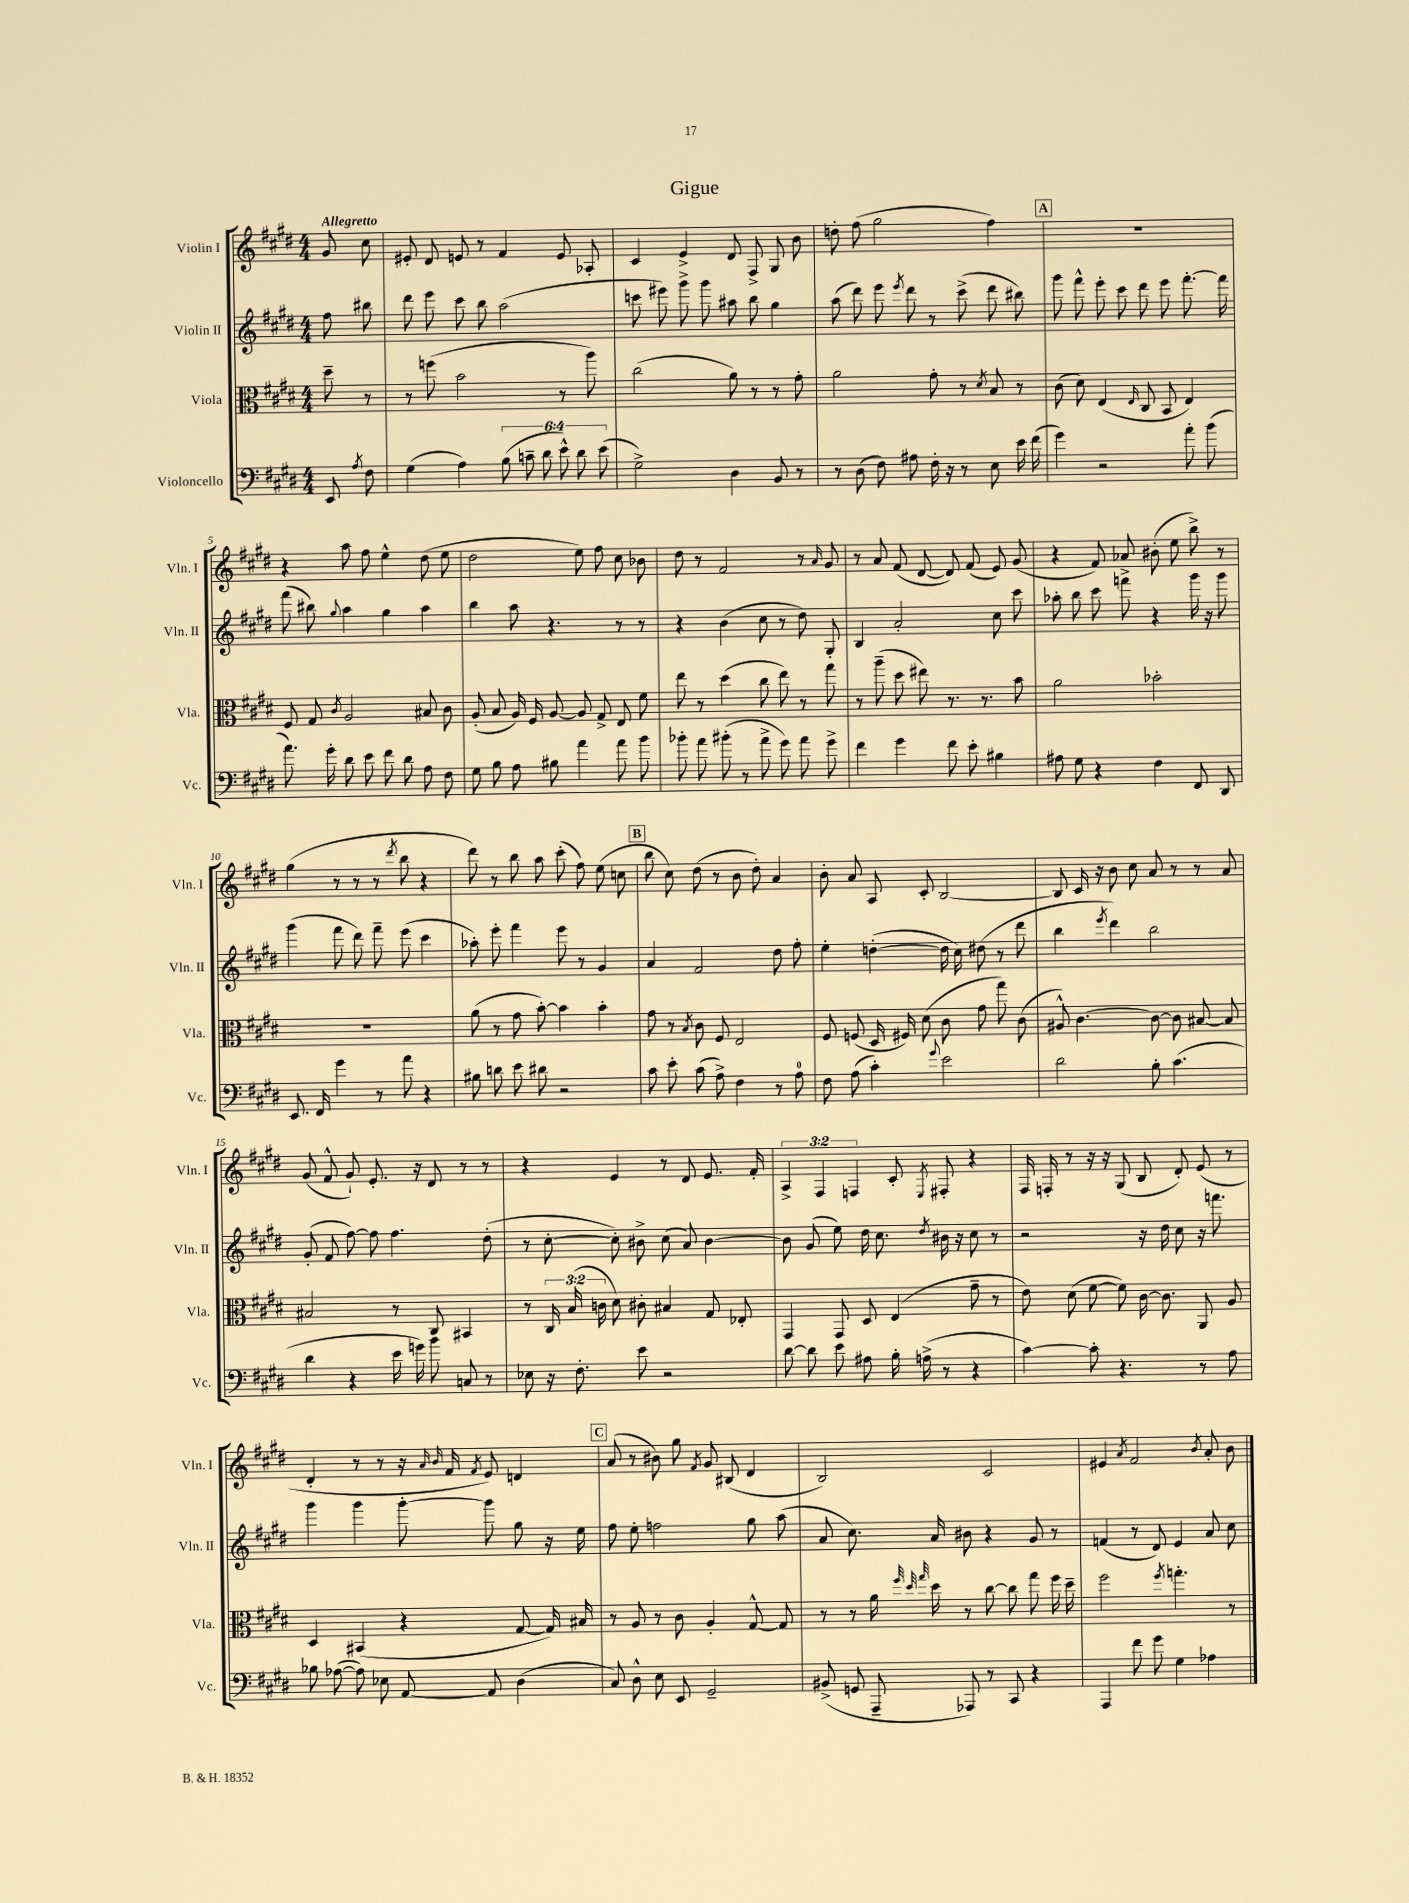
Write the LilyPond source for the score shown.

\header { title = "Gigue" }
<<
\new StaffGroup <<
\new Staff = "s0" \with { instrumentName = "Violin I" shortInstrumentName = "Vln. I" } {
    \clef treble \key e \major \numericTimeSignature \time 4/4 \override Staff.TupletNumber.text = #tuplet-number::calc-fraction-text \partial 4 \tempo "Allegretto"
    \autoBeamOff gis'8 cis''8 |
    eis'8-. dis'8 e'8 r8 fis'4 e'8 aes8-. |
    cis'4 e'4-> dis'8 fis8-> gis8 b'8 |
    d''8-. fis''8( gis''2 fis''4) |
    \mark \markup { \box "A" } R1 |
    r4 a''8 fis''8 e''4-^ dis''8( e''8 |
    dis''2 e''8) fis''8 cis''8 bes'8 |
    dis''8 r8 fis'2 r8 \grace { a'16 } gis'8 |
    r8 a'8 fis'8( dis'8~ dis'8) fis'8( e'8) gis'8( |
    r4 fis'8) aes'8 bis'8-.( e''8 b''8->) r8 |
    gis''4( r8 r8 r8 \acciaccatura { dis'''8 } b''8 r4 |
    dis'''8) r8 b''8 a''8 cis'''8-.( fis''8) e''8( c''8 |
    \mark \markup { \box "B" } b''8 cis''8) dis''8( r8 b'8 dis''8-.) a'4 |
    b'8-. a'8 a8 cis'8-. b2~ |
    b8 cis'16 r16 b'8 cis''8 a'8 r8 r8 a'8 |
    gis'8( fis'8-^ gis'8-!) e'8.-. r16 dis'8 r8 r8 |
    r4 e'4 r8 dis'8 e'8. fis'16-. |
    \tuplet 3/2 { a4-> fis4 f4 } cis'8-. \acciaccatura { e8 } fis8-. r4 |
    fis16 f16-. r8 r16 r16 gis8( b8 dis'8-.) e'8( r8 |
    dis'4-. r8 r8 r16 \grace { a'16 b'16 } fis'16 \acciaccatura { fis'8 } e'8) d'4 |
    \mark \markup { \box "C" } a'8( r8 bis'8) gis''8 \acciaccatura { fis'8 } gis'8 bis8( dis'4 |
    b2) cis'2 |
    eis'4 \acciaccatura { a'8 } fis'2 \acciaccatura { b'8 } a'8-. b'8 \bar "|." |
}
\new Staff = "s1" \with { instrumentName = "Violin II" shortInstrumentName = "Vln. II" } {
    \clef treble \key e \major \numericTimeSignature \time 4/4 \partial 4
    \autoBeamOff fis''8 bis''8 |
    dis'''8 e'''8 cis'''8 b''8 a''2( |
    c'''8 eis'''8) gis'''8-> gis'''8 ais''8 b''8 gis''4 |
    a''8( dis'''8) e'''8 \acciaccatura { e'''8 } dis'''8 r8 cis'''8->( dis'''8 bis''8) |
    \mark \markup { \box "A" } gis'''8 fis'''8-^ e'''8-. cis'''8 dis'''8 e'''8 fis'''8.~-. fis'''16 |
    fis'''8( bis''8) \appoggiatura { gis''8 } a''4 gis''4 a''4 |
    b''4 a''8 r4. r8 r8 |
    r4 b'4( cis''8 r8 dis''8) gis8-. |
    b4 a'2-. cis''8 cis'''8 |
    aes''8-. b''8 cis'''8 f'''8-> r4 gis'''16 r16 gis'''8 |
    gis'''4( fis'''8 dis'''8) fis'''8-- e'''8( cis'''4 |
    aes''8-.) e'''8-. fis'''4 e'''8 r8 gis'4 |
    \mark \markup { \box "B" } a'4 fis'2 dis''8 fis''8-. |
    e''4-. d''4~-.( d''16 cis''16) dis''8( r8 dis'''8 |
    b''4 \acciaccatura { e'''8 } dis'''4) b''2 |
    gis'8-.( fis'8 fis''8~) fis''8 fis''4. dis''8-.( |
    r8 cis''8~-. cis''8-.) bis'8-> cis''8( a'8) bis'4~ |
    bis'8 gis'8( e''8) dis''16 cis''8. \acciaccatura { dis''8 } bis'16 r16 cis''8 r8 |
    r2 r16 dis''16 cis''8 r16 f'''8. |
    gis'''4 gis'''4 gis'''8~-. gis'''8 gis''8 r16 e''16 |
    \mark \markup { \box "C" } fis''8 e''8-. f''2 gis''8 a''8( |
    a'8 cis''8.) a'16 bis'8 r4 gis'8 r8 |
    f'4( r8 dis'8) e'4 a'8 cis''8 \bar "|." |
}
\new Staff = "s2" \with { instrumentName = "Viola" shortInstrumentName = "Vla." } {
    \clef alto \key e \major \numericTimeSignature \time 4/4 \override Staff.TupletNumber.text = #tuplet-number::calc-fraction-text \partial 4
    \autoBeamOff dis''8-- r8 |
    r8 f''8( b'2 r8 a''8) |
    cis''2( a'8) r8 r8 gis'8-. |
    a'2 gis'8-. r8 \acciaccatura { dis'8 } b8 r8 |
    \mark \markup { \box "A" } cis'8( dis'8) e4( \grace { e16 } cis8 b,8 e4) |
    fis8 gis8 \acciaccatura { cis'8 } a2 bis8 cis'8 |
    a8-.( b8 a16) fis16 a8~ a8 gis8-> e8 fis'8 |
    e''8 r8 dis''4( cis''8 e''8) r8 gis''8 |
    r8 a''8--( dis''8 eis''8) r8. r8. b'8 |
    a'2 bes'2-. |
    R1 |
    a'8( r8 gis'8 b'8~-.) b'4 b'4-. |
    \mark \markup { \box "B" } gis'8 r8 \acciaccatura { b8 } cis'8 fis8 e2 |
    fis8 f8( dis16 fis16) dis'8( cis'8 gis'8 gis''8) cis'8( |
    ais8-^) cis'4.~ cis'8~ cis'8 bis8~ bis8 |
    bis2 r8 cis8 bis,4 |
    r8 \tuplet 3/2 { cis16 b16( c'16 } dis'8) cis'8-. bis4 gis8 ees8-. |
    gis,4 gis,8 dis8 e4( gis'8-- r8 |
    e'8) dis'8( fis'8~ fis'8) cis'16~ cis'8. a,8 a8 |
    dis4 bis,4( r4 gis8~ gis16) bis16 |
    \mark \markup { \box "C" } r8 a8 r8 cis'8 a4-. gis8~-^ gis8 |
    r8 r8 a'16 \grace { fis''32 dis''32 gis''32 } dis''16 r8 cis''8~ cis''8 gis''8 fis''16 dis''16-- |
    fis''2 \acciaccatura { fis''8 } g''4.-. r8 \bar "|." |
}
\new Staff = "s3" \with { instrumentName = "Violoncello" shortInstrumentName = "Vc." } {
    \clef bass \key e \major \numericTimeSignature \time 4/4 \override Staff.TupletNumber.text = #tuplet-number::calc-fraction-text \partial 4
    \autoBeamOff e,8 \acciaccatura { a8 } fis8 |
    gis4( a4) \tuplet 6/4 { b8( c'8-- dis'8 e'8-^) dis'8 e'8( } |
    gis2->) dis4 b,8 r8 |
    r8 dis8( fis8) ais8 fis16-. r16 r8 e8 e'16 fis'16( |
    \mark \markup { \box "A" } gis'4) r2 a'8-. b'8( |
    a'8.) gis'16-. dis'8 e'8 fis'8 dis'8 a8 fis8 |
    gis8 b8 a8 bis8 a'4 a'8 b'8 |
    bes'8-. a'8 bis'8-.( r8 a'8-> gis'8) a'8 gis'8-> |
    fis'4 gis'4 fis'8 e'8-. bis4 |
    ais8 gis8 r4 fis4 fis,8 dis,8 |
    e,8. fis,16 gis'4 r8 a'8 r4 |
    bis8 d'8 e'8 dis'8 r2 |
    \mark \markup { \box "B" } cis'8 e'8-. cis'8( a8->) fis4 r8 a8-0 |
    fis8 a8( cis'4-.) \appoggiatura { gis'8 } e'2 |
    dis'2 b8-. cis'4.( |
    dis'4 r4 e'16 g'16) b'8 c8 r8 |
    ees8 r16 fis8.-. e'8 r2 |
    dis'8~ dis'8 e'8 ais8 b16-. a16->( r8 r4 |
    cis'4~) cis'8-. r4. r8 a8 |
    bes8 aes8~( aes8) ees8 a,8~ a,8 dis4( |
    \mark \markup { \box "C" } cis8) dis8-^ e8 e,8 gis,2-- |
    bis,8->( g,8 a,,8-- aes,,8) r8 cis,8 r4 |
    a,,4 fis'8 gis'8 gis4 aes4 \bar "|." |
}
>>
>>
\layout { \context { \Score \override BarNumber.break-visibility = ##(#f #t #t) barNumberVisibility = #(every-nth-bar-number-visible 5) } }
